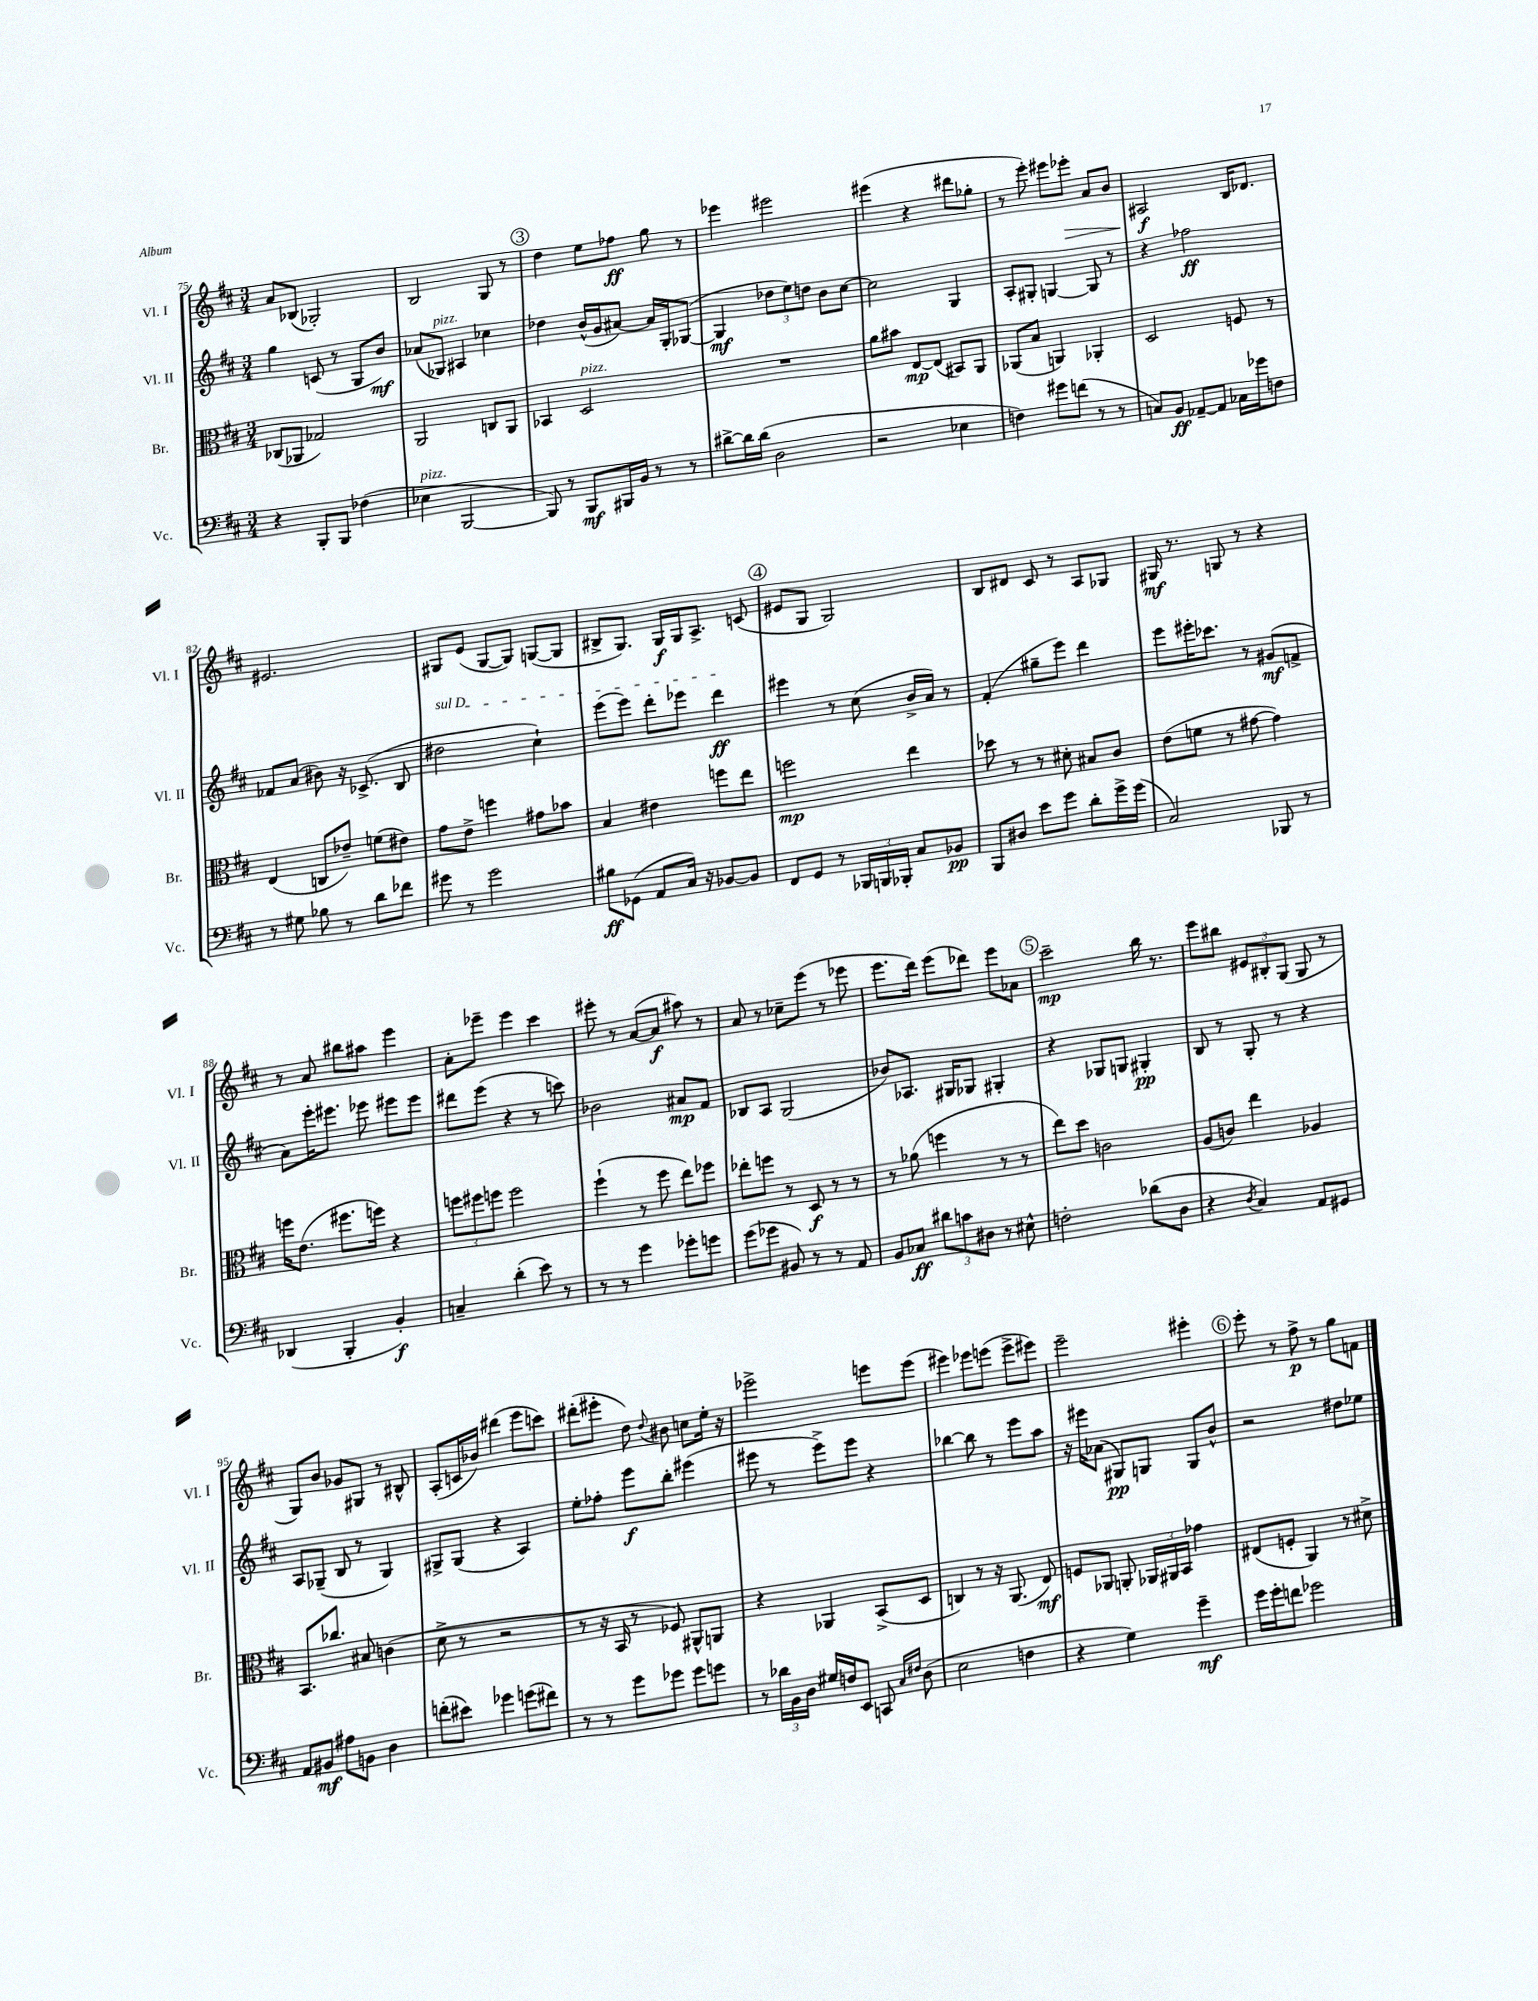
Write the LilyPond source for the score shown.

<<
\new StaffGroup <<
\new Staff = "s0" \with { instrumentName = "Vl. I" shortInstrumentName = "Vl. I" } {
    \clef treble \key d \major \numericTimeSignature \time 3/4
    \autoBeamOff a'8[ bes8]( ges2-.) |
    b2 g8 r8 |
    \mark \markup { \circle "3" } d''4 e''8[ fes''8]\ff g''8 r8 |
    ees'''4 eis'''2 |
    eis'''4( r4 dis'''8[ ges''8]-. |
    r8 e'''8-.) eis'''8[ ees'''8]-.\> a'8[ b'8] |
    ais2\f\! b16[ des'8.] |
    eis'2. |
    gis8[ e'8]( gis8[~ gis8]) g8[~( g8] |
    bis8[-> g8.]) g16[\f g16 a8.]-> c'8( |
    \mark \markup { \circle "4" } eis'8[ g8] g2) |
    b8[ dis'8] cis'8 r8 a8[ ges8] |
    gis16\mf r8. g8 r8 r4 |
    r8 a'8 bis''8[ ais''8] e'''4 |
    a'8[-. ees'''8]-- ees'''4 cis'''4 |
    eis'''8-. r8 a'8[~( a'8]\f ais''8) r8 |
    a'8 r8 ces''8[-- e'''8]( r8 ees'''8 |
    e'''8.[ d'''16]) e'''8[( des'''8]) e'''8[ aes'8] |
    \mark \markup { \circle "5" } cis'''2--\mp b''16 r8. |
    e'''8[ bis''8] \tuplet 3/2 { eis'8[ bis8-. g8]( } g8 r8 |
    g8[) b'8] ges'8[ gis8] r8 bis8-^ |
    a8[-.( c'16 bes'16]) dis'''4( e'''8[ c'''8]) |
    dis'''8[-.( eis'''8]-. d''8) \appoggiatura { d''8 } bis'8 c''8[ e''16]-. r16 |
    ees'''2-> e'''8[ e'''8]( |
    eis'''4) ees'''8[ e'''8]( e'''8[-> eis'''8]) |
    e'''2-- eis'''4-. |
    \mark \markup { \circle "6" } e'''8-. r8 fis''8->\p r8 g''8[ f'8] \bar "|." |
}
\new Staff = "s1" \with { instrumentName = "Vl. II" shortInstrumentName = "Vl. II" } {
    \clef treble \key d \major \numericTimeSignature \time 3/4
    \autoBeamOff g''4 c'8( r8 g8[ b'8]\mf) |
    aes'8[( ges8]^\markup { \italic "pizz." }) ais4 ces''4 |
    \mark \markup { \circle "3" } des''4 b'16[-^( g'16 ais'8]~) ais'16[ g16-. ges8]~( |
    ges4\mf \tuplet 3/2 { des''8[ e''8) d''8] } b'8[ cis''8]~ |
    cis''2 g4 |
    a8[-. gis8]-. g4~ g8 r8 |
    r4 fes''2\ff |
    fes'8[ a'8]( bis'8) r16 ces'8.->( b8 |
    \once \override TextSpanner.bound-details.left.text = \markup { \italic "sul D" } dis''2\startTextSpan cis''4-!) |
    e'''8[( e'''8]) d'''8[-. ees'''8] d'''4\ff\stopTextSpan |
    \mark \markup { \circle "4" } eis'''4 r8 cis''8( b'16[-> a'16]) r8 |
    fis'4-.( gis''8[-- e'''8]) d'''4 |
    e'''8[ eis'''16-. ces'''8.] r8 gis'8[\mf( f'8]-> |
    a'8[) e'''16-. eis'''8.] ees'''8 eis'''8[ eis'''8] |
    dis'''8[ e'''8]( r4 r8 c'''8) |
    bes'2 ais'8[\mp fis'8] |
    bes8[ a8] g2( |
    bes'8[) aes8.] gis16[ ges8] gis4-. |
    \mark \markup { \circle "5" } r4 ges8[ g8] gis4-.\pp |
    b8 r8 g8-. r8 r4 |
    a8[ ges8]--( b8 r8 ges4) |
    gis8[-> gis8]( r4 a4) |
    e''8[-. fes''8]-. e'''8[\f b''8]-. eis'''4( |
    eis'''8 r8 eis'''8[->) eis'''8] r4 |
    bes''4~ bes''8 r8 e'''8[ a''8] |
    r16 eis'''16[ aes'8]( gis8[\pp) g8] g8[ b'8]-^ |
    \mark \markup { \circle "6" } r2 dis''8[ ees''8] \bar "|." |
}
\new Staff = "s2" \with { instrumentName = "Br." shortInstrumentName = "Br." } {
    \clef alto \key d \major \numericTimeSignature \time 3/4
    \autoBeamOff ces8[( aes,8] ges2) |
    a,2 c8[ a,8] |
    \mark \markup { \circle "3" } bes,4 d2^\markup { \italic "pizz." } |
    R2. |
    a'8[ bis'8] e8[~\mp e8]( bis,8[) a,8] |
    aes,8[( b8] a,4) aes,4-. |
    d2 f8 r8 |
    e4( c8[ ees'8]--) f'8[( eis'8]) |
    g'8[ e'8]-> f''4 gis'8[ bes'8] |
    b4 eis'4 f''8[ e''8] |
    \mark \markup { \circle "4" } f''2\mp e''4 |
    des''8 r8 r8 dis'8-. bis8[ cis'8] |
    e'8[( f'8] r8 gis'8~ gis'4) |
    f''16[ e'8.]( fis''8.[ f''16]) r4 |
    \tuplet 3/2 { f''8[ fis''8 f''8] } f''2 |
    fis''4-!( r8 fis''8 e''8[) fes''8] |
    ees''8[-. f''8] r8 d8\f r8 r8 |
    r8 aes'8( f''4 r8 r8 |
    \mark \markup { \circle "5" } e''8[) d''8] c'2 |
    a8[( c'8]) e''4 aes4 |
    b,8.[ ces''8.] bis8 c'4( |
    d'8-> r8 r2 |
    r8 r16 b,16 r8 fes8) ais,8[-^ a,8] |
    r4 aes,4 b,8[->( d8] |
    c4) r8 r16 a,8.( e8\mf) |
    f8[ aes,8] a,8-. \tuplet 3/2 { aes,16[ ais,16 b,16] } ges'4 |
    \mark \markup { \circle "6" } eis8[( f8]-. a,4) r8 dis'8-> \bar "|." |
}
\new Staff = "s3" \with { instrumentName = "Vc." shortInstrumentName = "Vc." } {
    \clef bass \key d \major \numericTimeSignature \time 3/4
    \autoBeamOff r4 b,,8[-. b,,8] fes4( |
    ees4^\markup { \italic "pizz." } b,,2~ |
    \mark \markup { \circle "3" } b,,8) r8 b,,8[\mf bis,,16 b,16] r8 r8 |
    dis'8[~-> dis'16 dis'16]( d2 |
    r2 ees4 |
    f4) gis'8[ f'8]( r8 r8 |
    c8[) b,8]\ff aes,8[~-- aes,8] ces16[ ges'16 f8] |
    r8 gis8 bes8 r8 d'8[ fes'8] |
    gis'8 r8 gis'2 |
    bis8[\ff ges,8]( a,8[ cis16]) r16 bes,8[~ bes,8] |
    \mark \markup { \circle "4" } fis,8[ g,8] r8 \tuplet 3/2 { bes,,16[ b,,16 bes,,16]-. } cis8[ bes,8]\pp |
    b,,8[ dis8] e'8[ g'8] d'8[-. g'16-> g'16]( |
    cis2) bes,,8 r8 |
    des,4( b,,4-. b,4-.\f) |
    c4-- d'4-.( e'8) r8 |
    r8 r8 g'4 ges'8[-. g'8] |
    g'8[( ges'8] bis,8) r8 r8 a,8 |
    b,8[ ces8]\ff \tuplet 3/2 { dis'8[ c'8 dis8] } r8 eis8-^ |
    \mark \markup { \circle "5" } f2-. des'8[( d8] |
    r4 \acciaccatura { d8 } cis4) a,8[ gis,8] |
    a,8[ bis,8]\mf ais8[ b,8] d4 |
    f'8[-.( eis'8]) ges'4 g'8[( fis'8]) |
    r8 r8 g'8[ ges'8] ges'8[ g'8] |
    r8 \tuplet 3/2 { des'16[ b,16 d16] } gis16[ f16 e,8] c,8 \grace { cis16[ fis16] } d8( |
    e2 f4 |
    r4 g4) g'4--\mf |
    \mark \markup { \circle "6" } g'16[ g'16-. f'8] ges'2 \bar "|." |
}
>>
>>
\layout { \context { \Score currentBarNumber = #75 } }
